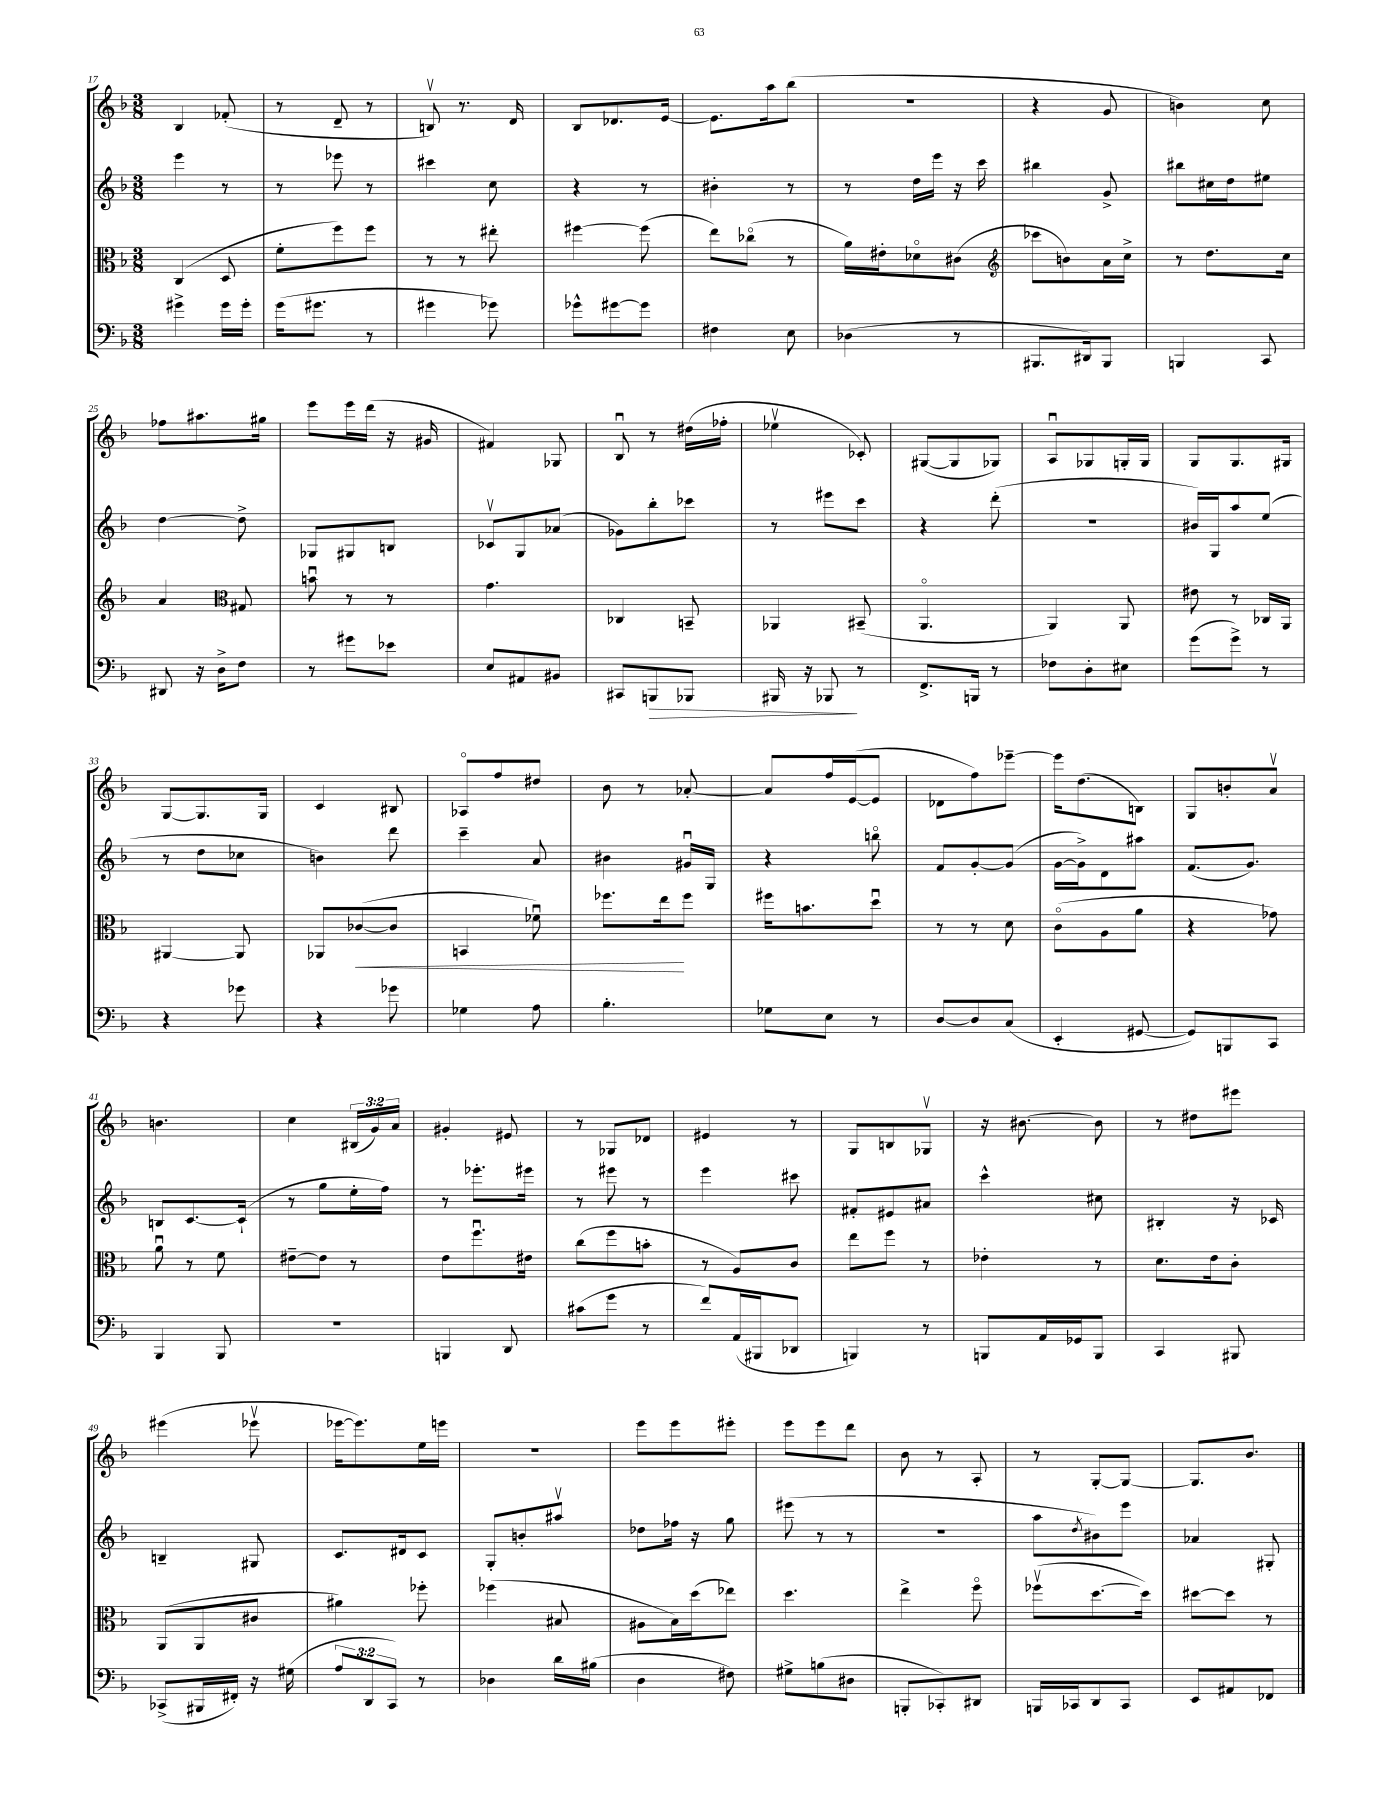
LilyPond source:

<<
\new StaffGroup <<
\new Staff = "s0" {
    \clef treble \key f \major \numericTimeSignature \time 3/8 \override Staff.TupletNumber.text = #tuplet-number::calc-fraction-text
    bes4 fes'8-.( |
    r8 d'8-- r8 |
    b8\upbow) r8. d'16 |
    bes8 des'8. e'16~ |
    e'8. a''16 bes''8( |
    R4. |
    r4 g'8 |
    b'4) c''8 |
    fes''8 ais''8. gis''16 |
    e'''8 e'''16 d'''16( r16 gis'16 |
    fis'4) ges8 |
    bes8\downbow r8 dis''16( fes''16-. |
    ees''4\upbow ces'8-.) |
    gis8~( gis8 ges8) |
    a8\downbow ges8 g16-. g16 |
    g8 g8. gis16 |
    g8~ g8. g16 |
    c'4 bis8 |
    aes8\flageolet f''8 dis''8 |
    bes'8 r8 aes'8~-. |
    aes'8 f''16 e'16~( e'8 |
    des'8 f''8) ees'''8~-- |
    ees'''16 d''8.( b8) |
    g8 b'8-. a'8\upbow |
    b'4. |
    c''4 \tuplet 3/2 { bis16( g'16) a'16 } |
    gis'4-. eis'8 |
    r8 ges8 des'8 |
    eis'4 r8 |
    g8 b8 ges8\upbow |
    r16 bis'8.~ bis'8 |
    r8 dis''8 eis'''8 |
    eis'''4( ees'''8\upbow |
    ees'''16~ ees'''8.) e''16 e'''16 |
    r4. |
    e'''8 e'''8 eis'''8-. |
    e'''8 e'''8 d'''8 |
    bes'8 r8 a8-. |
    r8 g8~-. g8~ |
    g8. bes'8. \bar "|." |
}
\new Staff = "s1" {
    \clef treble \key f \major \numericTimeSignature \time 3/8
    e'''4 r8 |
    r8 ees'''8 r8 |
    cis'''4 c''8 |
    r4 r8 |
    bis'4-. r8 |
    r8 d''16 e'''16 r16 c'''16 |
    bis''4 g'8-> |
    bis''8 cis''16 d''16 eis''8 |
    d''4~ d''8-> |
    ges8 gis8 b8 |
    ces'8\upbow g8 aes'8( |
    ges'8) bes''8-. ces'''8 |
    r8 eis'''8 c'''8 |
    r4 d'''8-.( |
    R4. |
    bis'16) g16 a''8 e''8( |
    r8 d''8 ces''8 |
    b'4) d'''8 |
    c'''4-- a'8 |
    bis'4 gis'16\downbow g16 |
    r4 b''8\flageolet |
    f'8 g'8~-. g'8( |
    g'16~ g'16->) d'8 ais''8 |
    f'8.( g'8.) |
    b8 c'8.~ c'16-!( |
    r8 g''8 e''16-. f''16) |
    r8 ees'''8.-. eis'''16 |
    r8 eis'''8 r8 |
    e'''4 cis'''8 |
    fis'8-. eis'8 ais'8 |
    c'''4-^ cis''8 |
    bis4-. r16 ces'16 |
    b4-- gis8 |
    c'8. dis'16 c'8 |
    g8-. b'8-. ais''8\upbow |
    des''8 fes''16 r16 g''8 |
    eis'''8( r8 r8 |
    R4. |
    a''8 \acciaccatura { d''8 } bis'8) e'''8 |
    aes'4 gis8-. \bar "|." |
}
\new Staff = "s2" {
    \clef alto \key f \major \numericTimeSignature \time 3/8
    c4( d8 |
    f'8-. f''8) f''8 |
    r8 r8 eis''8-. |
    fis''4~ fis''8( |
    e''8) ces''8\flageolet( r8 |
    a'16) eis'16-. des'8\flageolet cis'8( |
    \clef treble ces'''8 b'8) a'16 c''16-> |
    r8 d''8. c''16 |
    a'4 \clef alto gis8 |
    b'8\downbow r8 r8 |
    g'4. |
    ces4 b,8-- |
    aes,4 bis,8--( |
    a,4.\flageolet |
    a,4) a,8 |
    eis'8 r8 ces16 a,16 |
    ais,4~ ais,8 |
    aes,8 ces'8~\<( ces'8 |
    b,4 fes'8\downbow) |
    fes''8. e''16\! fes''8 |
    fis''16 b'8. d''8\downbow |
    r8 r8 d'8 |
    c'8\flageolet( a8 a'8 |
    r4 ges'8) |
    a'8\downbow r8 f'8 |
    eis'8~-- eis'8 r8 |
    e'8 f''8.\downbow eis'16 |
    c''8( f''8 b'8-. |
    r8 a8) c'8 |
    e''8 f''8 r8 |
    ees'4-. r8 |
    d'8. e'16 c'8-. |
    a,8( a,8 cis'8 |
    ais'4) fes''8-. |
    fes''4( bis8 |
    ais8 bes16) d''16( ees''8) |
    d''4. |
    e''4-> f''8\flageolet |
    fes''8\upbow( d''8.~ d''16) |
    dis''8~ dis''8 r8 \bar "|." |
}
\new Staff = "s3" {
    \clef bass \key f \major \numericTimeSignature \time 3/8 \override Staff.TupletNumber.text = #tuplet-number::calc-fraction-text
    gis'4-> gis'16 gis'16-. |
    g'16( gis'8. r8 |
    gis'4 ges'8) |
    ges'8-^ gis'8~ gis'8 |
    fis4 e8 |
    des4( r8 |
    bis,,8. dis,16) bis,,8 |
    b,,4 c,8 |
    dis,8 r16 d16-> f8 |
    r8 gis'8 ees'8 |
    e8 ais,8 bis,8 |
    cis,8 b,,8\> bes,,8 |
    bis,,16 r16 bes,,8\! r8 |
    f,8.-> b,,16 r8 |
    fes8 d8-. eis8 |
    g'8( g'8->) r8 |
    r4 ges'8 |
    r4 ges'8 |
    ges4 a8 |
    bes4.-. |
    ges8 e8 r8 |
    d8~ d8 c8( |
    e,4-. gis,8~ |
    gis,8) b,,8 c,8 |
    bes,,4 bes,,8 |
    R4. |
    b,,4 d,8 |
    cis'8( g'8 r8 |
    f'8) a,16( bis,,16 des,8 |
    b,,4) r8 |
    b,,8 a,16 ges,16 b,,8 |
    c,4 bis,,8 |
    ces,8->( bis,,16 fis,16-.) r16 gis16( |
    \tuplet 3/2 { a8 d,8 c,8) } r8 |
    des4 d'16 bis16( |
    d4 fis8) |
    gis8-> b8( dis8 |
    b,,8-. ces,8-.) dis,8 |
    b,,16 ces,16 d,8 ces,8 |
    e,8 ais,8 fes,8 \bar "|." |
}
>>
>>
\layout { \context { \Score currentBarNumber = #17 } }
